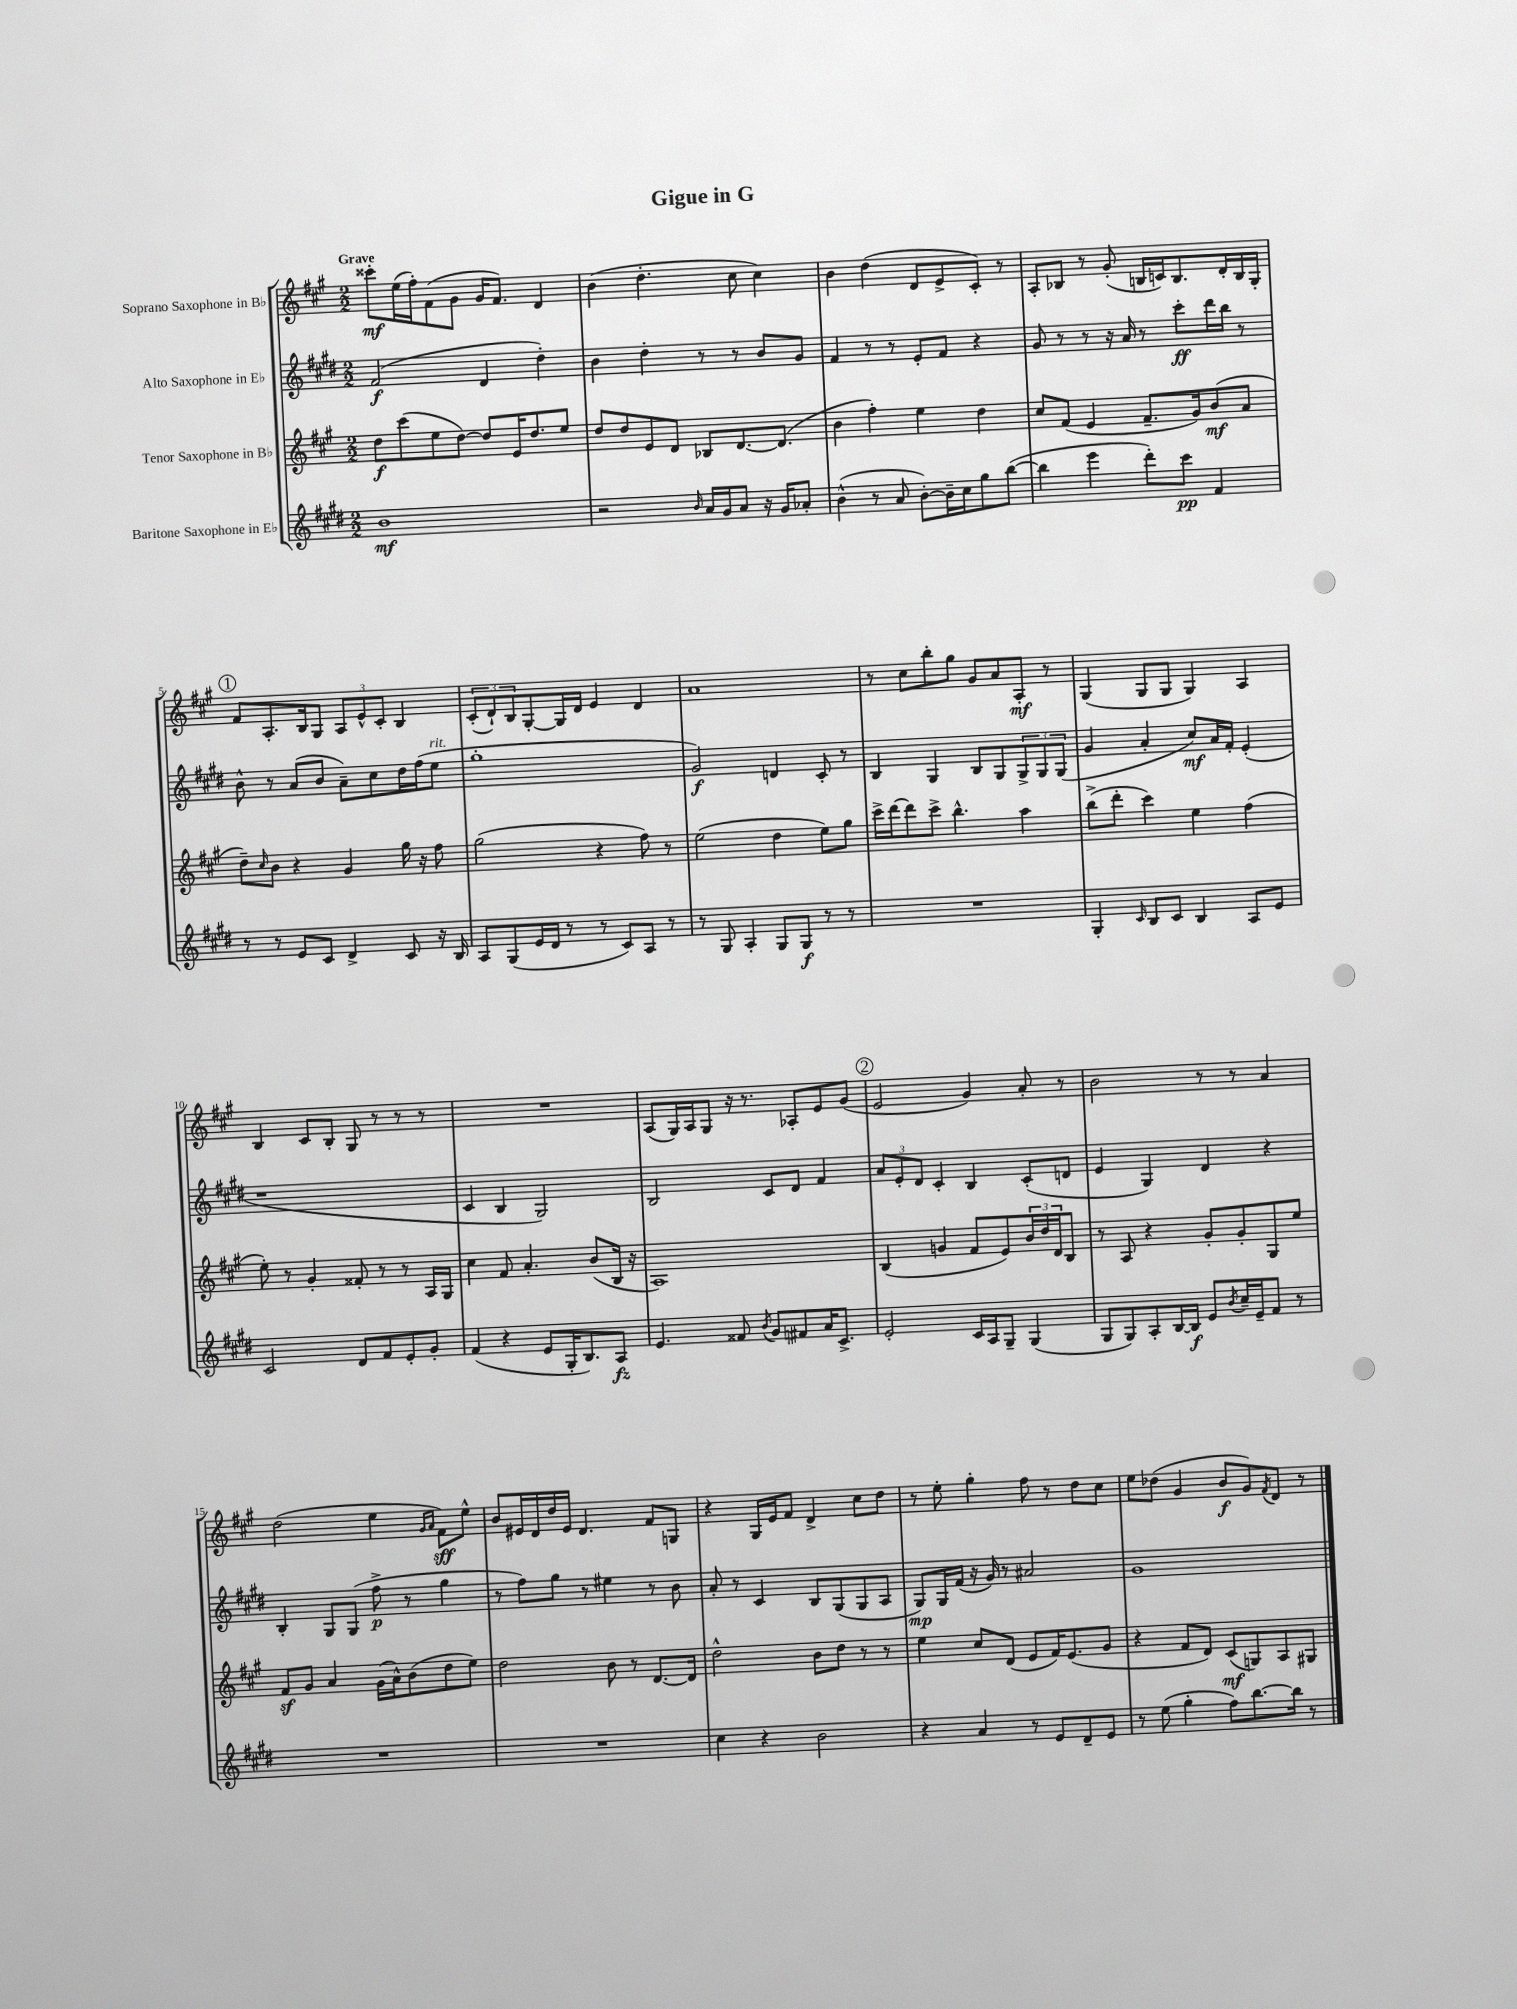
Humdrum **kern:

**kern	**kern	**kern	**kern
*staff4	*staff3	*staff2	*staff1
*clefG2	*clefG2	*clefG2	*clefG2
*k[f#c#g#d#]	*k[f#c#g#]	*k[f#c#g#d#]	*k[f#c#g#]
*M2/2	*M2/2	*M2/2	*M2/2
1b	8dd\L	(2f#/	8ccc##'\L
.	(8ccc#\	.	(16ee\L
.	.	.	16ff#'\J)
.	8ee\	.	(8f#\
.	[8dd\J)	.	8g#\J
.	8dd/]L	4d#/	16g#/LK
.	.	.	8.f#/J)
.	16e/K	.	.
.	8.dd/	.	.
.	.	4dd#'\)	4d/
.	8ee/J	.	.
=	=	=	=
2r	8dd/L	4b\	(4b\
.	8dd/	.	.
.	8e/	4dd#'\	4.dd'\
.	8d/J	.	.
16qqb/	.	.	.
16a/LL	8B-/L	8r	.
16g#/J	.	.	.
8a/J	[8.d/	8r	8cc#\
16r	.	8b/L	4cc#\)
16g#/LK	(8.d/]J	.	.
8a-'/J	.	8g#/J	.
=	=	=	=
(4b^^\	4b\	4f#/	4b\
8r	4ff#'\)	8r	(4dd\
8a/	.	8r	.
[8b'\L)	4ee\	8e'/L	8d/L
16b~\]L	.	8f#/J	8e^/
16cc#\J	.	.	.
8gg#\	4dd\	4r	8c#'/J)
([8bb\J	.	.	8r
=	=	=	=
4bb\]	8cc#/L	8g#/	8A'/L
.	(8f#/J	8r	8B-/J
4eee\	4e/	8r	8r
.	.	16r	(8g#'/
.	.	16a/	.
8ddd#'\L)	8.f#~/L	8r	16B/LL
.	.	.	16c/J)
8ccc#\J	.	8ccc#'\L	8.B/
.	16g#/k)	.	.
4f#/	(8b/	16ddd#\L	.
.	.	16bb\JJ	16d'/L
.	8a/J	8r	16B/
.	.	.	16G#'/JJ
=	=	=	=
8r	8dd~\L)	8b^^\	8f#/L
.	16qqcc#/	.	.
8r	8b\J	8r	8.A'/
8e/L	4r	(8a/L	.
.	.	.	16B/k
8c#/J	.	8b/J	8G#/J
4d#^/	4g#/	8a~\L)	12A/L
.	.	.	12e^^/
.	.	8cc#\	.
.	.	.	12c#'/J
8c#/	16gg#\	16dd#\L	4B/
.	16r	(16ff#\J	.
16r	8ff#\	8ee\J	.
16B/	.	.	.
=	=	=	=
8A/L	(2gg#\	1gg#'	(12c#'/L
.	.	.	12d`/)
(8G#/	.	.	.
.	.	.	12B/
16e/L	.	.	[8G#'/
16d#/JJ	.	.	.
8r	.	.	16G#/]L
.	.	.	16d/JJ
8r	4r	.	4e/
8c#/L)	.	.	.
8A/J	8ff#\)	.	4d/
8r	8r	.	.
=	=	=	=
8r	(2ee\	2g#/)	1a
8G#/	.	.	.
4A'/	.	.	.
8G#/L	4dd\	4d/	.
8G#/J	.	.	.
8r	8ee\L)	8c#'/	.
8r	8gg#\J	8r	.
=	=	=	=
1r	16ccc#^\LL	4B/	8r
.	[16ddd\J	.	.
.	8ddd\]	.	8cc#\L
.	8ccc#^\J	4G#/	8bb'\
.	4.bb^^\	.	8gg#\J
.	.	8B/L	8g#/L
.	.	8G#/	8a/
.	4aa\	12G#^/	8A'/J
.	.	12G#/	.
.	.	.	8r
.	.	(12G#/J	.
=	=	=	=
4G#'/	(8bb^\L	4g#/	(4G#/
.	8ddd'\J	.	.
16qqc#/	.	.	.
8B/L	4ccc#\)	4a'/	8G#/L
8c#/J	.	.	8G#/J
4B/	4ee\	8cc#/L)	4G#/)
.	.	16a/L	.
.	.	16f#'/JJ	.
8A/L	(4ff#\	(4e'/	4A/
8e/J	.	.	.
=	=	=	=
2c#/	8ee'\)	1r	4B/
.	8r	.	.
.	4g#'/	.	8c#/L
.	.	.	8B'/J
8d#/L	8f##'/	.	8G#/
8f#/	8r	.	8r
8e'/	8r	.	8r
8g#'/J	16A/LL	.	8r
.	16G#/JJ	.	.
=	=	=	=
(4f#/	4cc#\	4c#/	1r
4r	8f#/	4B/	.
.	4.a'/	.	.
8e/L	.	2G#/)	.
16G#'/K	.	.	.
8.B/)	.	.	.
.	(8b/L	.	.
8A/J	16B/Jk	.	.
.	16r	.	.
=	=	=	=
4.e/	1A)	2B/	(8A/L
.	.	.	16G#/L)
.	.	.	16A/J
.	.	.	8G#/J
8f##/	.	.	16r
.	.	.	8.r
8qb/	.	.	.
8g#/L	.	8c#/L	.
8f#/	.	8d#/J	8A-'/L
16a/K	.	4f#/	8e/
8.c#^/J	.	.	.
.	.	.	(8g#/J
=	=	=	=
2e'/	(4B/	12a/L	2e/
.	.	12e'/	.
.	.	12d#/J	.
.	4g/	4c#'/	.
16c#/LL	8f#/L	4B/	4g#/)
16A/J	.	.	.
8G#~/J	8e/)	.	.
(4G#/	24b/L	(8c#'/L	8a'/
.	24dd/	.	.
.	24d/J	.	.
.	8B/J	8d/J	8r
=	=	=	=
8G#/L	8r	4e/	2b\
8G#/)	8A/	.	.
8A'/	4r	4G#/)	.
[16B/L	.	.	.
16B/]JJ	.	.	.
8e/L	8g#'/L	4d#/	8r
8qb/	.	.	.
16cc#~/L	8g#'/	.	8r
16e~/J	.	.	.
8f#/J	8G#/	4r	4a/
8r	8ee/J	.	.
=	=	=	=
1r	8f#/L	4B'/	(2dd\
.	8g#/J	.	.
.	4a/	8G#/L	.
.	.	(8G#/J	.
.	(16g#\LL	8ff#^\	4ee\
.	16a^^\J)	.	.
.	(8b\	8r	.
.	.	.	16qqg#/LL
.	.	.	16qqa/JJ
.	8dd\	4gg#\	8f#\L)
.	8ee\J)	.	8ee^^\J
=	=	=	=
1r	2dd\	8r	8b/L
.	.	8ff#\L)	16e#/L
.	.	.	16d/
.	.	8gg#\J	16dd/
.	.	.	16e#/JJ
.	.	8r	4.d/
.	8b\	4ee#\	.
.	8r	.	.
.	[8.d/L	8r	8f#/L
.	.	8b\	8G/J
.	16d/]Jk	.	.
=	=	=	=
4cc#\	2dd^^\	8a'/	4r
.	.	8r	.
4r	.	4c#/	16G#/LL
.	.	.	16e/J
.	.	.	8f#/J
2b\	8b\L	8B/L	4d^/
.	8dd\J	(8G#/	.
.	8r	8G#/	8cc#\L
.	8r	8A/J	8dd\J
=	=	=	=
4r	4ee\	8G#/L)	8r
.	.	16G#/L	8ee'\
.	.	(16f#/JJ	.
4a/	8cc#/L	16r	4gg#'\
.	.	16g#/)	.
.	(8d/J	8r	.
8r	8e/L	2a#/	8ff#\
8e/L	16f#/K)	.	8r
.	(8.e/	.	.
8d#~/	.	.	8dd\L
8e/J	8g#/J	.	8cc#\J
=	=	=	=
8r	4r	1g#	8ee\L
(8ee\	.	.	(8dd-\J
4gg#'\	8f#/L	.	4g#/
.	8d/J)	.	.
8ff#\L)	(8c#/L	.	8b/L
[8.bb\	8G/)	.	8g#/)
.	.	.	8qf#/
.	8A/	.	8d/J
16bb\]Jk	.	.	.
8r	8G#/J	.	8r
==	==	==	==
*-	*-	*-	*-
